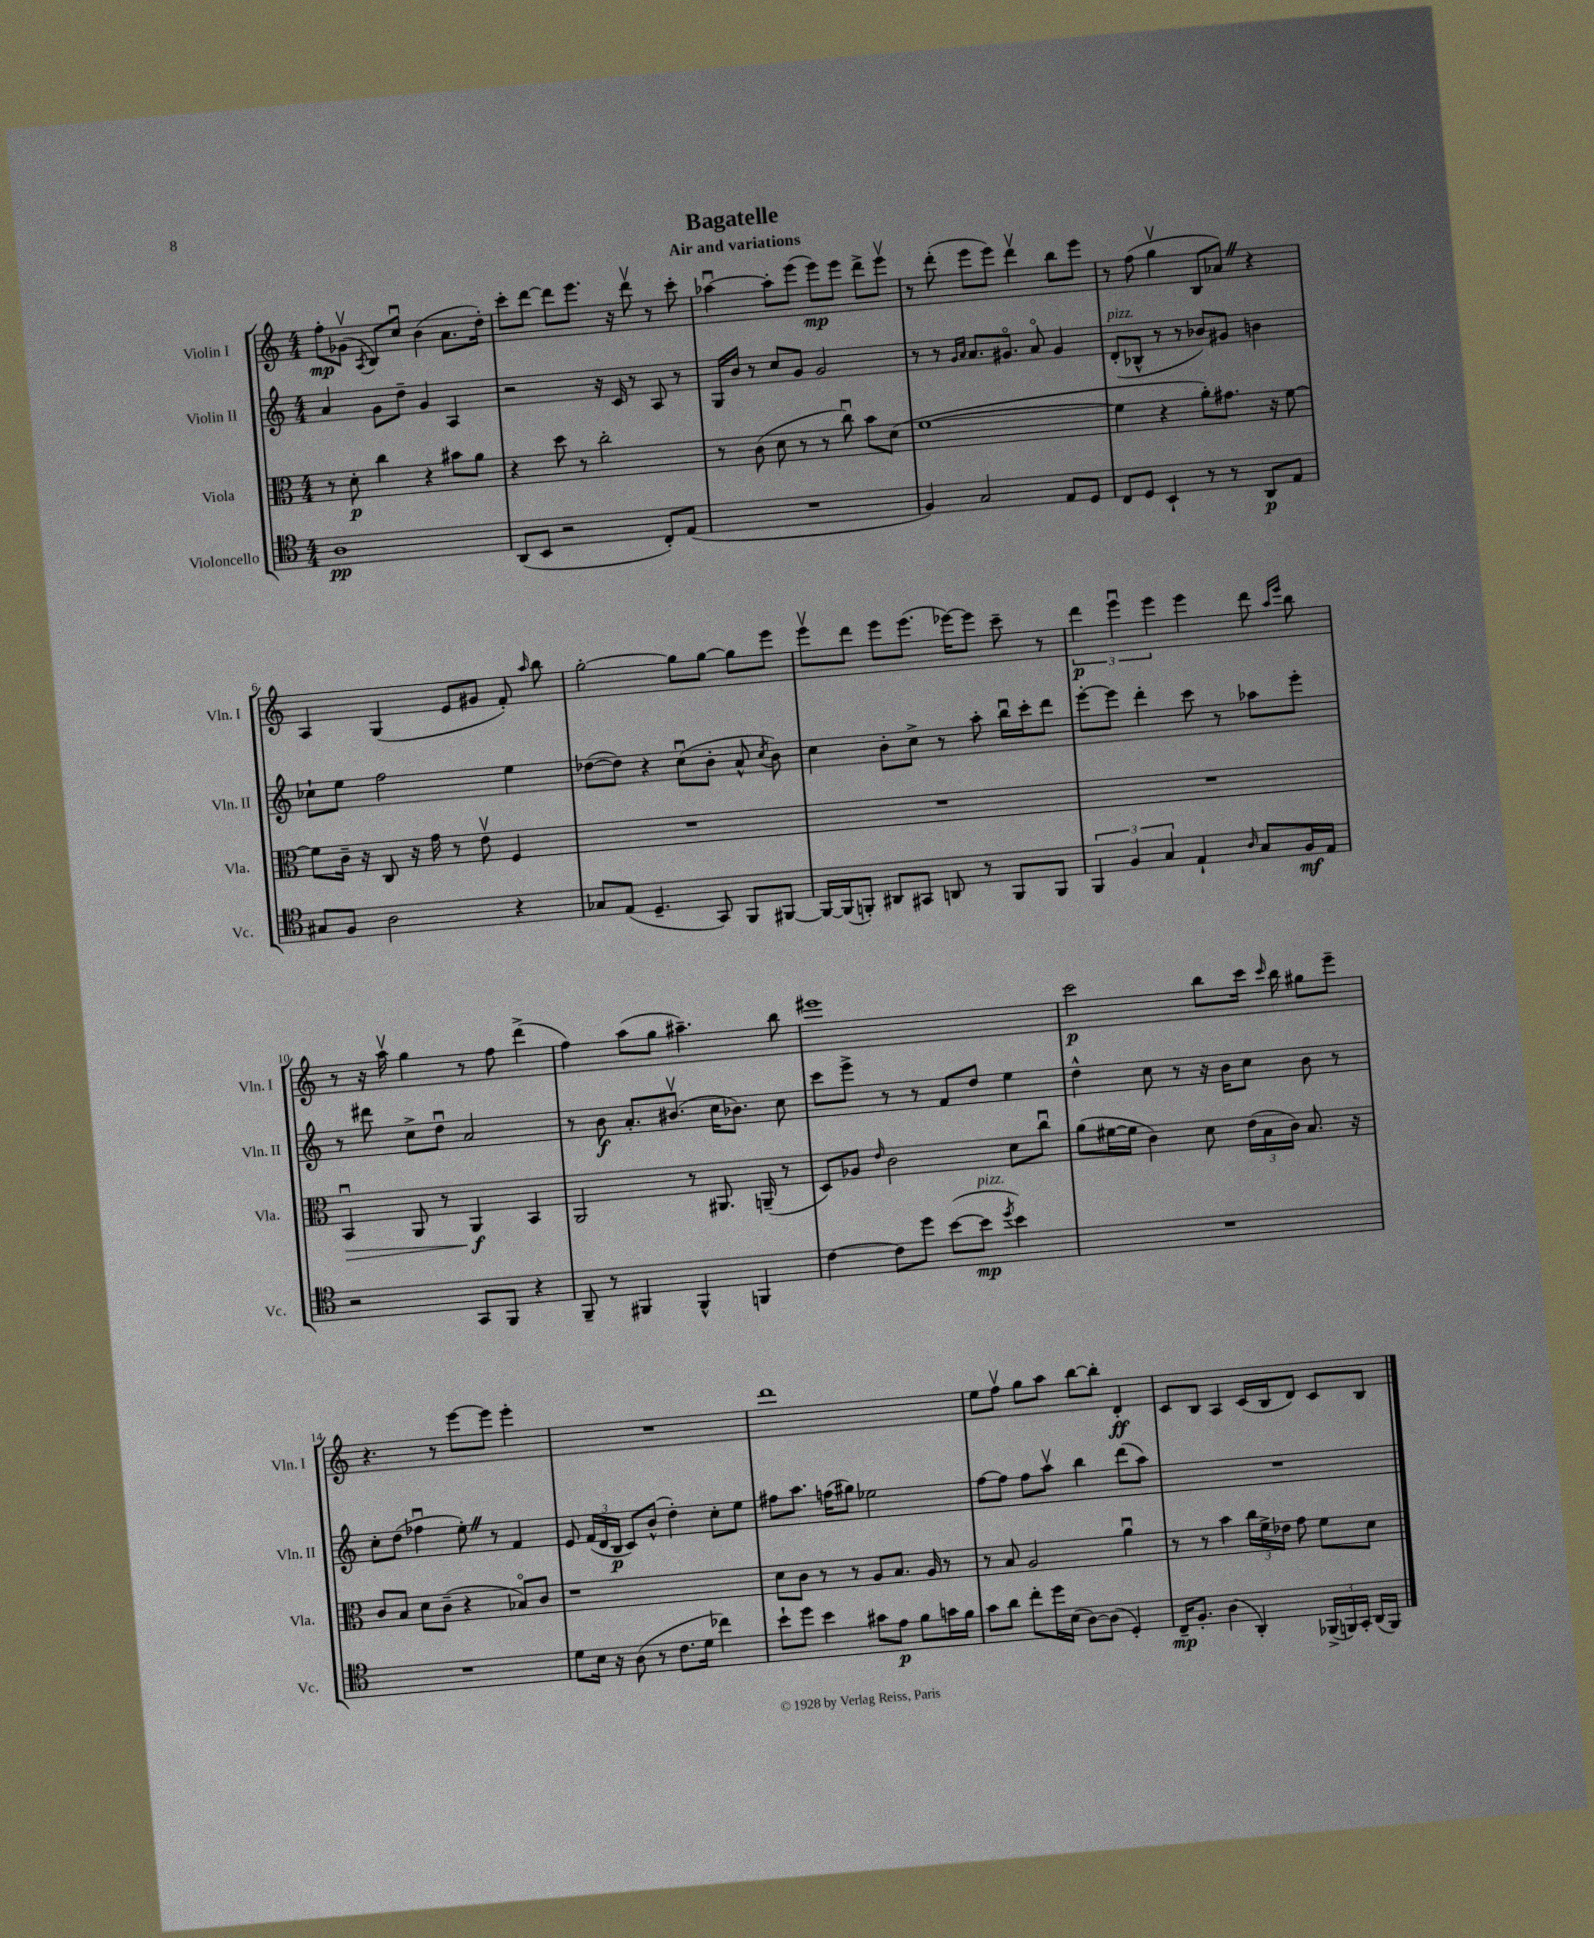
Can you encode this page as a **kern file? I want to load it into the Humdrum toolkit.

**kern	**dynam	**kern	**dynam	**kern	**dynam	**kern	**dynam
*part4	*part4	*part3	*part3	*part2	*part2	*part1	*part1
*staff4	*staff4	*staff3	*staff3	*staff2	*staff2	*staff1	*staff1
*I"Violoncello	*	*I"Viola	*	*I"Violin II	*	*I"Violin I	*
*I'Vc.	*	*I'Vla.	*	*I'Vln. II	*	*I'Vln. I	*
*clefC4	*	*clefC3	*	*clefG2	*	*clefG2	*
*k[]	*	*k[]	*	*k[]	*	*k[]	*
*M4/4	*	*M4/4	*	*M4/4	*	*M4/4	*
=1	=1	=1	=1	=1	=1	=1	=1
1A	pp	8r	.	4a/	.	8ff'\L	mp
.	.	8d'\	p	.	.	(8g-Xv\J	.
.	.	.	.	.	.	8qA/	.
.	.	4cc\	.	8g\L	.	8B/L)	.
.	.	.	.	8dd~\J	.	8ccu/J	.
.	.	4r	.	4g/	.	(4b\	.
.	.	8b#X\L	.	4A/	.	8.a\L	.
.	.	8a\J	.	.	.	.	.
.	.	.	.	.	.	16dd'\Jk)	.
=2	=2	=2	=2	=2	=2	=2	=2
(8AA/L	.	4r	.	2r	.	8ccc'\L	.
8BB/J	.	.	.	.	.	[8ddd\J	.
2r	.	8dd\	.	.	.	8ddd\L]	.
.	.	8r	.	.	.	8.eee\J	.
.	.	2cc'\	.	16r	.	.	.
.	.	.	.	16c/	.	16r	.
.	.	.	.	8r	.	8dddv\	.
8C'/L)	.	.	.	8A/	.	8r	.
(8E/J	.	.	.	8r	.	8ccc'\	.
=3	=3	=3	=3	=3	=3	=3	=3
1r	.	8r	.	16G/LL	.	[4aa-Xu\	.
.	.	.	.	16b/JJ	.	.	.
.	.	(8c\	.	8r	.	.	.
.	.	8d\	.	8cc/L	.	8aa-'\L]	.
.	.	8r	.	8g/J	.	(8eee\J	.
.	.	8r	.	2g/	.	8eee\L)	mp
.	.	8ccu\)	.	.	.	8eee\J	.
.	.	8b\L	.	.	.	8ddd^\L	.
.	.	(8d\J	.	.	.	8eeev\J	.
=4	=4	=4	=4	=4	=4	=4	=4
4F/)	.	[1f	.	8r	.	8r	.
.	.	.	.	8r	.	(8ddd'\	.
.	.	.	.	16qqg/LL	.	.	.
.	.	.	.	16qqa/JJ	.	.	.
2G/	.	.	.	8.a/L	.	8eee\L	.
.	.	.	.	.	.	8eee\J)	.
.	.	.	.	8.g#X/J	.	.	.
.	.	.	.	.	.	4dddv\	.
.	.	.	.	8a/	.	.	.
8E/L	.	.	.	4g#/	.	8bb\L	.
8D/J	.	.	.	.	.	8eee\J	.
=5	=5	=5	=5	=5	=5	=5	=5
!	!	!	!	!LO:TX:a:i:t=pizz.	!	!	!
8C/L	.	4f\]	.	(8d'/L	.	8r	.
8D/J	.	.	.	8B-X^^/J	.	(8ff\	.
4BB`/	.	4r	.	8r	.	4ggv\	.
.	.	.	.	8r	.	.	.
8r	.	8a'\L)	.	8b-X/L)	.	8B/L	.
8r	.	8.g#X\J	.	8g#X/J	.	8a-XZ/J)	.
8AA/L	p	.	.	4bn\	.	4r	.
.	.	16r	.	.	.	.	.
8E/J	.	[8f\	.	.	.	.	.
!!LO:LB:g=z
=6	=6	=6	=6	=6	=6	=6	=6
8G#X/L	.	8f\L]	.	8cc-X`\L	.	4A/	.
8F/J	.	16c~\Jk	.	8ee\J	.	.	.
.	.	16r	.	.	.	.	.
2A\	.	8C/	.	2ff\	.	(4G/	.
.	.	16r	.	.	.	.	.
.	.	16g\	.	.	.	.	.
.	.	8r	.	.	.	8e/L	.
.	.	8ev\	.	.	.	8g#X/J	.
4r	.	4F/	.	4ee\	.	8f'/)	.
.	.	.	.	.	.	16qqaa/	.
.	.	.	.	.	.	8bb\	.
=7	=7	=7	=7	=7	=7	=7	=7
8G-X/L	.	1r	.	([8dd-X\L	.	[2gg'\	.
(8E/J	.	.	.	8dd-\J])	.	.	.
4.D~/	.	.	.	4r	.	.	.
.	.	.	.	(8ccu\L	.	8gg\L]	.
8GG/)	.	.	.	8b'\J	.	[8gg\J	.
8FF/L	.	.	.	8a^^/	.	8gg\L]	.
.	.	.	.	8qcc/	.	.	.
[8FF#X/J	.	.	.	8b\)	.	8eee\J	.
=8	=8	=8	=8	=8	=8	=8	=8
16FF#/LL_	.	1r	.	4cc\	.	8eeev\L	.
(16FF#/J]	.	.	.	.	.	.	.
8FFn'/J)	.	.	.	.	.	8ddd\J	.
8AA#X/L	.	.	.	8b'\L	.	8eee\L	.
8GG#X/J	.	.	.	8cc^\J	.	(8.eee\J	.
8AAn/	.	.	.	8r	.	.	.
.	.	.	.	.	.	[16eee-X\KL)	.
8r	.	.	.	8aa'\	.	8eee-\J]	.
8FF/L	.	.	.	16bbu\LL	.	8ccc~\	.
.	.	.	.	16ccc'\J	.	.	.
8FF/J	.	.	.	8ddd\J	.	8r	.
=9	=9	=9	=9	=9	=9	=9	=9
6FF/	.	1r	.	[8eee'\L	.	6ddd\	p
.	.	.	.	8eee\J]	.	.	.
6F/	.	.	.	.	.	6eeeu\	.
.	.	.	.	4ddd'\	.	.	.
6G/	.	.	.	.	.	6eee\	.
4E`/	.	.	.	8ccc\	.	4eee\	.
.	.	.	.	8r	.	.	.
16qqA/	.	.	.	.	.	.	.
8G/L	.	.	.	8aa-X\L	.	8ddd\	.
.	.	.	.	.	.	16qqaa/LL	.
.	.	.	.	.	.	16qqeee/JJ	.
16F/L	mf	.	.	8eee'\J	.	8bb\	.
16E/JJ	.	.	.	.	.	.	.
!!LO:LB:g=z
=10	=10	=10	=10	=10	=10	=10	=10
!	!	!	!LO:HP:b	!	!	!	!
2r	.	4BBu/	>	8r	.	8r	.
.	.	.	.	8ddd#X\	.	16r	.
.	.	.	.	.	.	16aav\	.
.	.	8AA/	.	8cc^\L	.	4gg\	.
.	.	8r	.	8ddu\J	.	.	.
8GG/L	.	4AA/	f	2a/	.	8r	.
8FF/J	.	.	.	.	.	8ff\	.
4r	.	4BB/	]	.	.	(4ddd^\	.
=11	=11	=11	=11	=11	=11	=11	=11
8FF~/	.	2AA/	.	8r	.	4ff\)	.
8r	.	.	.	8b\	f	.	.
4FF#X/	.	.	.	8.a'/L	.	(8aa\L	.
.	.	.	.	.	.	8gg\J	.
.	.	.	.	(8.b#Xv/J	.	.	.
4FF#^^/	.	8r	.	.	.	4.aa#X~\)	.
.	.	8.AA#X/	.	16cc\KL	.	.	.
.	.	.	.	8.b-X\J)	.	.	.
4FFn/	.	.	.	.	.	.	.
.	.	(16AAn~/	.	.	.	.	.
.	.	8r	.	8cc\	.	8bb\	.
=12	=12	=12	=12	=12	=12	=12	=12
[4c\	.	8D/L)	.	8ccc\L	.	1eee#X	.
.	.	8A-X/J	.	8eee^\J	.	.	.
.	.	16qqe/	.	.	.	.	.
8c\L]	.	2c\	.	8r	.	.	.
8dd\J	.	.	.	8r	.	.	.
([8b\L	.	.	.	8f/L	.	.	.
!LO:TX:a:i:t=pizz.	!	!	!	!	!	!	!
8b\J]	mp	.	.	8dd/J	.	.	.
8qdd/	.	.	.	.	.	.	.
4b\)	.	8d\L	.	4ee\	.	.	.
.	.	8ccu\J	.	.	.	.	.
=13	=13	=13	=13	=13	=13	=13	=13
1r	.	(8a\L	.	4dd^^\	.	2ccc\	p
.	.	[16f#X\L	.	.	.	.	.
.	.	16f#\JJ]	.	.	.	.	.
.	.	4c\)	.	8cc\	.	.	.
.	.	.	.	8r	.	.	.
.	.	8d\	.	16r	.	8bb\L	.
.	.	.	.	16b\KL	.	.	.
.	.	(24e\LL	.	8cc\J	.	16ccc\Jk	.
.	.	24B\	.	.	.	.	.
.	.	.	.	.	.	16qqccc/	.
.	.	.	.	.	.	16bb\	.
.	.	24c\JJ)	.	.	.	.	.
.	.	8.B/	.	8b\	.	8gg#X\L	.
.	.	.	.	8r	.	8eee~\J	.
.	.	16r	.	.	.	.	.
!!LO:LB:g=z
=14	=14	=14	=14	=14	=14	=14	=14
1r	.	8c/L	.	8cc'\L	.	4.r	.
.	.	8B/J	.	(8dd\J	.	.	.
.	.	8d\L	.	4ff-Xu\	.	.	.
.	.	(8c~\J	.	.	.	8r	.
.	.	4r	.	8ee'Z\)	.	[8eee\L	.
.	.	.	.	8r	.	8eee\J]	.
.	.	8B-X/L)	.	4f/	.	4eee'\	.
.	.	8c/J	.	.	.	.	.
=15	=15	=15	=15	=15	=15	=15	=15
8d\L	.	1r	.	8e/	.	1r	.
16B\Jk	.	.	.	(24f/LL	.	.	.
.	.	.	.	24d/	.	.	.
16r	.	.	.	.	.	.	.
.	.	.	.	24B/JJ	p	.	.
(8A\	.	.	.	8c/L)	.	.	.
8r	.	.	.	(8b^^/J	.	.	.
8.c\L	.	.	.	4dd'\)	.	.	.
16d\Jk	.	.	.	.	.	.	.
4cc-X\)	.	.	.	8cc'\L	.	.	.
.	.	.	.	8ee\J	.	.	.
=16	=16	=16	=16	=16	=16	=16	=16
8b`\L	.	8d\L	.	8ff#X\L	.	1ddd	.
8dd\J	.	8c\J	.	8.aa\J	.	.	.
4b\	.	8r	.	.	.	.	.
.	.	.	.	(16ffn\KL	.	.	.
.	.	8r	.	8gg#X\J)	.	.	.
8g#X\L	.	8A/L	.	2ee-X\	.	.	.
8e\J	p	8.B/J	.	.	.	.	.
8f\L	.	.	.	.	.	.	.
.	.	16A/	.	.	.	.	.
16gn\L	.	8r	.	.	.	.	.
16f\JJ	.	.	.	.	.	.	.
=17	=17	=17	=17	=17	=17	=17	=17
8g\L	.	8r	.	[8ff\L	.	8ee\L	.
8a\J	.	8B/	.	8ff\J]	.	8ffv\J	.
8cc'\L	.	2A/	.	8ff\L	.	8gg\L	.
16dd\L	.	.	.	8aav\J	.	8aa\J	.
(16B\JJ	.	.	.	.	.	.	.
[8A\L)	.	.	.	4bb\	.	[8bb\L	.
(8A\J]	.	.	.	.	.	8bb'\J]	.
4D'/)	.	4au\	.	(8ddd\L	.	4d'/	ff
.	.	.	.	8aa\J)	.	.	.
=18	=18	=18	=18	=18	=18	=18	=18
16C~/KL	mp	8r	.	1r	.	8c/L	.
8.F'/J	.	.	.	.	.	.	.
.	.	8r	.	.	.	8B/J	.
(4A\	.	4b\	.	.	.	4A/	.
4AA'/)	.	24cc\LL	.	.	.	(16c/LL	.
.	.	24f^\	.	.	.	.	.
.	.	.	.	.	.	16B/J	.
.	.	24e-X\JJ	.	.	.	.	.
.	.	8g\	.	.	.	8d/J)	.
(24FF-X^/LL	.	8f\L	.	.	.	8c/L	.
24FFn/)	.	.	.	.	.	.	.
24GG'/JJ	.	.	.	.	.	.	.
(16AA/LL	.	8d\J	.	.	.	8B/J	.
16FF/JJ)	.	.	.	.	.	.	.
==	==	==	==	==	==	==	==
*-	*-	*-	*-	*-	*-	*-	*-
